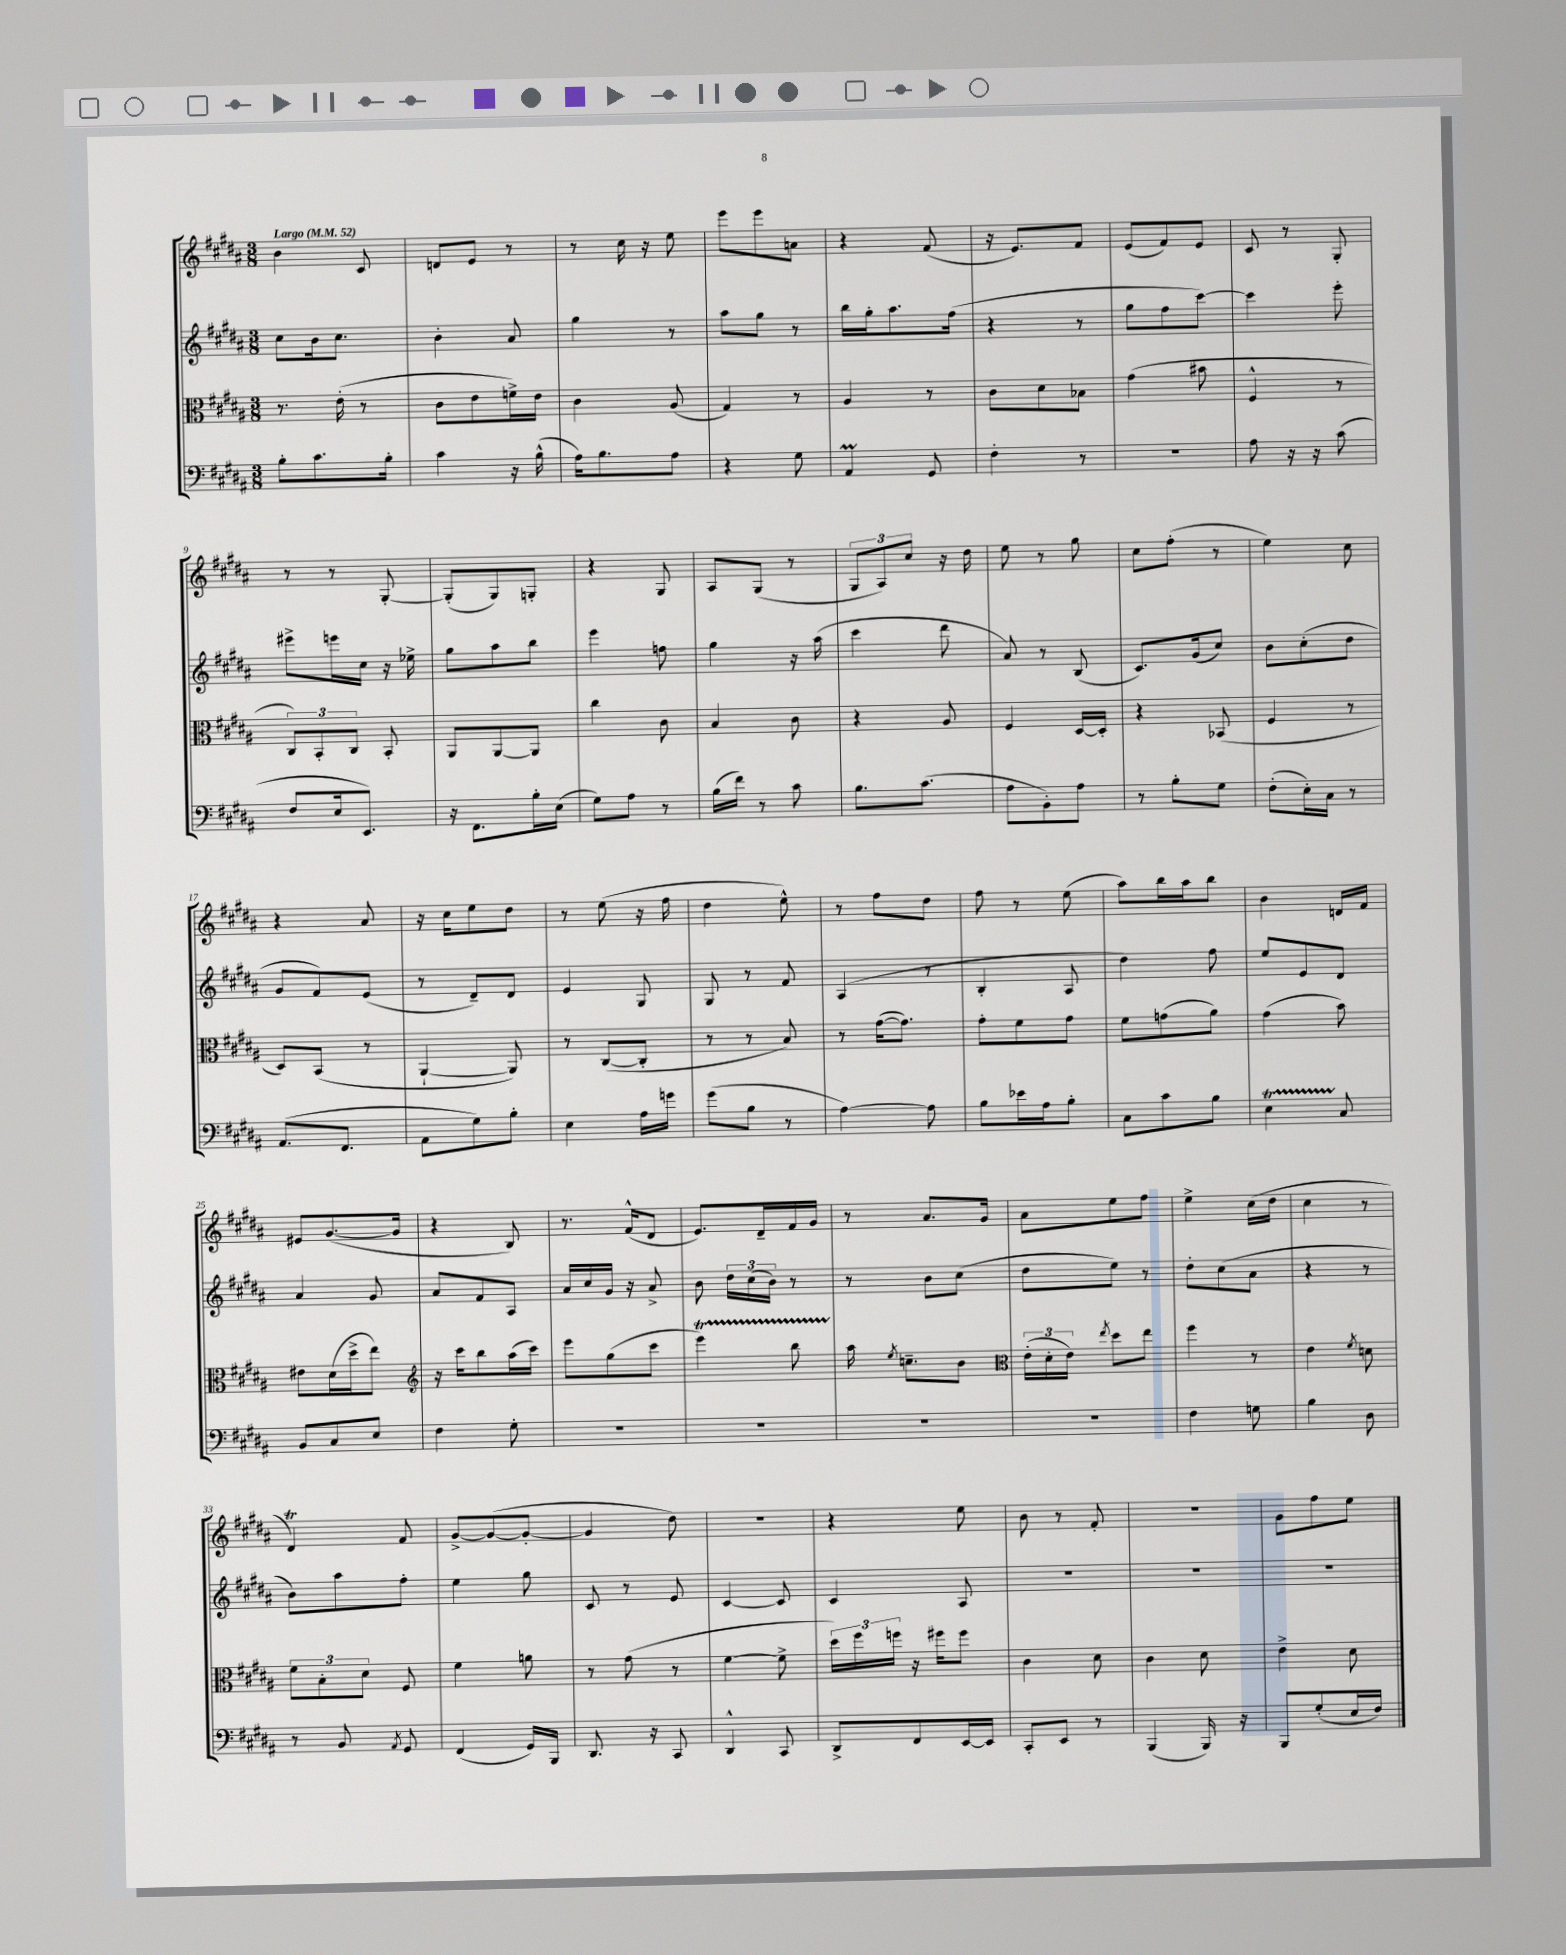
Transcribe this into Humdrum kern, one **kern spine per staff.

**kern	**kern	**kern	**kern
*staff4	*staff3	*staff2	*staff1
*clefF4	*clefC3	*clefG2	*clefG2
*k[f#c#g#d#a#]	*k[f#c#g#d#a#]	*k[f#c#g#d#a#]	*k[f#c#g#d#a#]
*M3/8	*M3/8	*M3/8	*M3/8
*MM52	*MM52	*MM52	*MM52
8B'\L	8.r	8cc#\L	4b\
8.c#\	.	16b\k	.
.	(16e'\	8.cc#\J	.
.	8r	.	8c#/
16B'\Jk	.	.	.
=	=	=	=
4c#\	8c#\L	4b'\	8d/L
.	8e\	.	8e/J
16r	16f^\L)	8a#/	8r
(16B^^\	16e\JJ	.	.
=	=	=	=
16A#\LK)	4c#\	4gg#\	8r
8.B\	.	.	.
.	.	.	16cc#\
.	.	.	16r
8A#\J	(8A#/	8r	8ee\
=	=	=	=
4r	4G#/)	8aa#\L	8eee\L
.	.	8gg#\J	8eee\
8G#\	8r	8r	8a\J
=	=	=	=
4AA#/	4A#/	16bb\LL	4r
.	.	16gg#'\J	.
.	.	8.aa#\	.
8GG#/	8r	.	(8f#/
.	.	(16ff#\Jk	.
=	=	=	=
4F#'\	8c#\L	4r	16r
.	.	.	8.e/L)
.	8d#\	.	.
8r	8B-\J	8r	8f#/J
=	=	=	=
4.r	(4g#\	8gg#\L	(8e/L
.	.	8ff#\	8f#/)
.	8b#\	[8ccc#\J)	8e/J
=	=	=	=
8A#\	4F#^^/	4ccc#\]	8c#/
16r	.	.	8r
16r	.	.	.
(8c#\	8r	8eee'\	8G#'/
=	=	=	=
8F#/L	12C#/L)	8eee#^\L	8r
.	12BB'/	.	.
16E/k	.	16eee\L	8r
.	12C#/J	.	.
8.EE/J)	.	16cc#\JJ	.
.	8BB'/	16r	[8G#'/
.	.	16ee-^\	.
=	=	=	=
16r	8AA#/L	8gg#\L	(8G#'/]L
8.FF#\L	.	.	.
.	[8AA#/	8aa#\	8G#/)
16B'\L	8AA#/]J	8bb\J	8G'/J
(16E\JJ	.	.	.
=	=	=	=
8G#\L)	4cc#\	4eee\	4r
8A#\J	.	.	.
8r	8c#\	8ff\	8G#/
=	=	=	=
(16B\LL	4B/	4gg#\	8A#/L
16f#\JJ)	.	.	.
8r	.	.	(8G#/J
8c#\	8c#\	16r	8r
.	.	(16aa#\	.
=	=	=	=
8.B\L	4r	4ccc#\	12G#/L
.	.	.	12A#/)
.	.	.	12cc#/J
(8.c#\J	.	.	.
.	8A#/	8ddd#\	16r
.	.	.	16dd#\
=	=	=	=
8A#\L	4F#/	8a#/)	8ee\
8BB'\)	.	8r	8r
8A#\J	[16D#/LL	(8B/	8gg#\
.	16D#'/]JJ	.	.
=	=	=	=
8r	4r	8.c#/L)	8cc#\L
8B'\L	.	.	(8ff#'\J
.	.	(16g#/k	.
8G#\J	(8BB-/	8cc#/J)	8r
=	=	=	=
(8F#'\L	4F#/	8b\L	4ee\)
16E'\L)	.	(8cc#'\	.
16C#\JJ	.	.	.
8r	8r	8dd#\J	8cc#\
=	=	=	=
(8.AA#/L	8D#/L)	8g#/L	4r
.	(8BB/J	8f#/)	.
8.FF#/J	.	.	.
.	8r	(8e/J	8a#/
=	=	=	=
8AA#\L	[4AA#`/	8r	16r
.	.	.	16cc#\LK
8G#\)	.	8d#~/L)	8ee\
8B'\J	8AA#/])	8d#/J	8dd#\J
=	=	=	=
4E\	8r	4e/	8r
.	([8C#/L	.	(8ee\
16A#\LL	8C#'/]J	8G#/	16r
16g\JJ	.	.	16ff#\
=	=	=	=
(8g#\L	8r	8G#/	4dd#\
8B\J	8r	8r	.
8r	8B/)	8f#/	8ee^^\)
=	=	=	=
[4A#\)	8r	(4A#/	8r
.	([16g#\LK	.	8ff#\L
.	8.g#\]J)	.	.
8A#\]	.	8r	8dd#\J
=	=	=	=
8B\L	8g#'\L	4B'/	8ff#\
16e-\L	8f#\	.	8r
16A#\J	.	.	.
8B'\J	8g#\J	8A#/	(8ee\
=	=	=	=
8C#\L	8f#\L	4dd#\)	8aa#\L)
8c#\	(8g\	.	16bb\L
.	.	.	16aa#\J
8B\J	8a#\J)	8ff#\	8bb\J
=	=	=	=
4E\	(4g#\	8ee/L	4b\
.	.	8e/	.
8C#/	8b\)	8d#/J	16d/LL
.	.	.	16f#/JJ
=	=	=	=
8BB/L	8e#\L	4a#/	8e#/L
8C#/	(16d#\L	.	([8.g#/
.	16dd#^\J	.	.
8E/J	8ee\J)	8g#/	.
.	.	.	16g#/]Jk
=	=	=	=
*	*clefG2	*	*
4F#\	16r	8a#/L	4r
.	16ccc#\LK	.	.
.	8bb\	8f#/	.
8G#'\	(16aa#\L	8A#/J	8B/)
.	16ccc#\JJ)	.	.
=	=	=	=
4.r	8eee\L	16a#/LL	8.r
.	.	16cc#/	.
.	(8gg#\	16g#/JJ	.
.	.	16r	(16f#^^/LK
.	8ccc#\J	8a#^/	8d#/J
=	=	=	=
4.r	4eee\)	8b\	8.e/L)
.	.	24dd#\LL	.
.	.	(24cc#\	.
.	.	.	16d#~/L
.	.	24b\JJ)	.
.	8bb\	8r	16f#/
.	.	.	16g#/JJ
=	=	=	=
4.r	16aa#\	8r	8r
.	8qee/	.	.
.	8.cc~\L	.	.
.	.	8b\L	8.a#/L
.	8b\J	(8cc#\J	.
.	.	.	16g#/Jk
=	=	=	=
*	*clefC3	*	*
4.r	(24e'\LL	8dd#\L	8a#\L
.	24d#'\	.	.
.	24e\JJ)	.	.
.	8qee/	.	.
.	8dd#\L	8ee\J)	8ee\
.	8ee\J	8r	8ff#\J
=	=	=	=
4F#\	4ff#\	8dd#'\L	4ee^\
.	.	(8cc#\	.
8G\	8r	8a#\J	(16cc#\LL
.	.	.	16dd#\JJ
=	=	=	=
4B\	4e\	4r	4cc#\
.	8qf#/	.	.
8D#\	8d\	8r	8r
=	=	=	=
8r	12f#\L	8b\L)	4d#/)
.	12B'\	.	.
8BB/	.	8aa#\	.
.	12d#\J	.	.
8qAA#/	.	.	.
8GG#/	8F#/	8ff#'\J	8f#/
=	=	=	=
(4FF#/	4f#\	4ee\	[8g#^/L
.	.	.	(8g#/_
16GG#/LL)	8a\	8gg#\	8g#'/_J
16BBB/JJ	.	.	.
=	=	=	=
8.DD#/	8r	8c#/	4g#/]
.	(8g#\	8r	.
16r	.	.	.
8CC#/	8r	8e/	8dd#\)
=	=	=	=
4DD#^^/	[4f#\	[4c#/	4.r
8CC#/	8f#^\]	8c#/]	.
=	=	=	=
8DD#^/L	24dd#\LL)	4c#/	4r
.	24ff#\	.	.
.	24ff\JJ	.	.
8FF#/	16r	.	.
.	16ff#\LK	.	.
[16EE/L	8ff#\J	8A#/	8ee\
16EE/]JJ	.	.	.
=	=	=	=
8CC#'/L	4c#\	4.r	8b\
8EE/J	.	.	8r
8r	8d#\	.	8f#'/
=	=	=	=
(4BBB/	4c#\	4.r	4.r
16BBB/)	8d#\	.	.
16r	.	.	.
=	=	=	=
8BBB/L	4e^\	4.r	8g#\L
(8G#'/	.	.	8ff#\
16E/L	8d#\	.	8ee\J
16F#/JJ)	.	.	.
==	==	==	==
*-	*-	*-	*-
